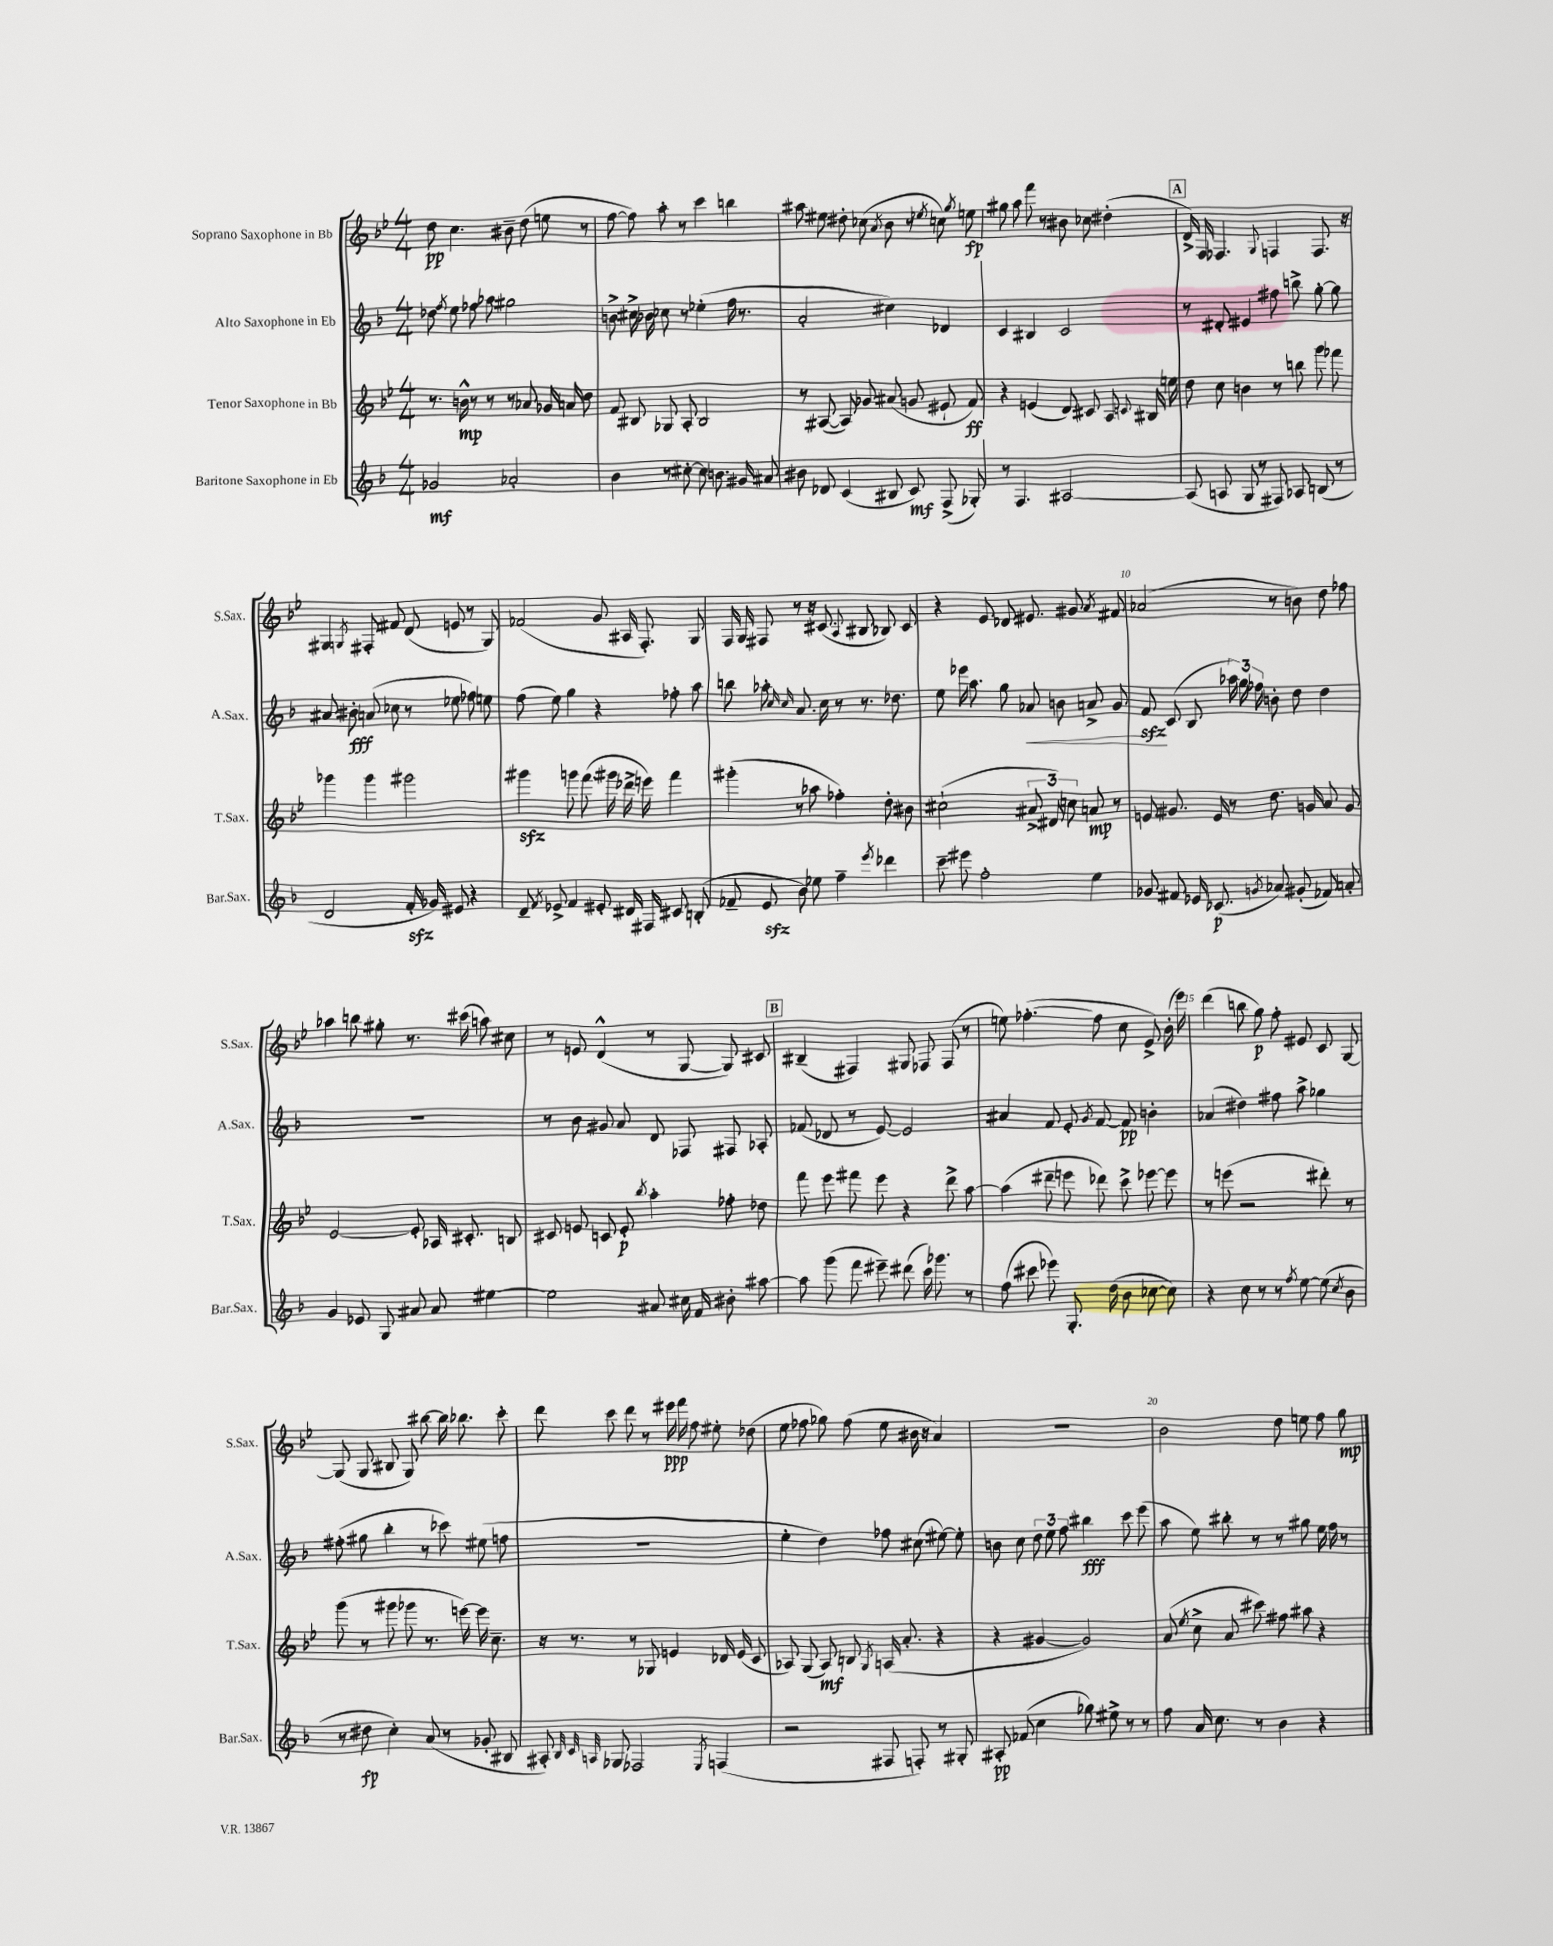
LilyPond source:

<<
\new StaffGroup <<
\new Staff = "s0" \with { instrumentName = "Soprano Saxophone in Bb" shortInstrumentName = "S.Sax." } {
    \clef treble \key bes \major \numericTimeSignature \time 4/4
    \autoBeamOff d''8\pp c''4. bis'8-- d''8( e''8 r8 |
    f''8~ f''8) a''8-. r8 c'''4 b''4 |
    ais''8 eis''8 dis''8-. ces''8( \acciaccatura { a'8 } bes'8 r8 \acciaccatura { ees''8 } c''8) \acciaccatura { g''8 } e''8\fp |
    gis''8 a''8 f'''8 r8 bis'8 ces''8 dis''4-.( |
    \mark \markup { \box "A" } d'16->) f16 fes4. \appoggiatura { g8 } f4 f8. r16 |
    gis4 \acciaccatura { g8 } fis8-. fis'8 d'8( e'8 r8 g8) |
    fes'2( g'8 ais16 f8.-.) g8 |
    f16 g16 fis8 r8 r16 cis'8.( \appoggiatura { a8 } bis8 bes8) cis'8 |
    r4 ees'8 des'8 eis'8. gis'8. \acciaccatura { a'8 } fis'8 |
    aes'2( r8 b'8) d''8 fes''8 |
    aes''4 b''8 gis''8-. r8. cis'''16( a''8) cis''8 |
    r8 e'8 d'4-^( r8 g8~ g8) cis'8 |
    \mark \markup { \box "B" } bis4--( fis4) gis8 fes8 fes8( r8 |
    e''8) fes''4.~-.( fes''8 c''8 ees'8->) bes'16-.( ees'''16) |
    d'''4( b''8 g''8\p) f''8-. eis'8 c'8 g8~ |
    g8( g8 bis8 g8) bis''8~ bis''16 bes''8. c'''8-. |
    d'''8 c'''8 d'''8 r8 eis'''16\ppp f'''16 f''8 eis''8-. des''8( |
    ees''8 fes''8 ges''8) fes''8( ees''8 bis'16 r16 a'4) |
    R1 |
    bes'2 d''8 e''8 f''8 g''8\mp \bar "|." |
}
\new Staff = "s1" \with { instrumentName = "Alto Saxophone in Eb" shortInstrumentName = "A.Sax." } {
    \clef treble \key f \major \numericTimeSignature \time 4/4
    \autoBeamOff des''8 \acciaccatura { f''8 } e''8 fes''8 aes''8 gis''2 |
    b'8-> cis''16-> bes'16 ces''8 r8 ees''4-.( f''16 r8. |
    a'2-. cis''4) des'4 |
    c'4 bis4 c'2 |
    \mark \markup { \box "A" } r8 dis'8-. eis'4 fis''8 b''8-> g''8~-. g''8 |
    ais'8 bis'8-.\fff a'8( ces''8 r8 ees''8 fes''8) e''8 |
    f''8( e''8) g''4 r4 fes''8-. a''8 |
    b''8 aes''8-. \grace { c''16 c''16 } a'8. c''16 r8 r8. des''8. |
    e''8 ees'''16 a''8. g''8 aes'8\< b'8 a'8-> g'8 |
    f'8\sfz\! c'8( bes8 \tuplet 3/2 { aes''16) g''16 fes''16 } b'8-. d''8 d''4 |
    R1 |
    r8 bes'8 gis'8 a'8 d'8 fes8 fis8 aes8-. |
    \mark \markup { \box "B" } fes'8( des'8 r8 e'8~) e'2 |
    ais'4 f'8 e'8-. \acciaccatura { g'8 } f'8~ f'8\pp b'4-. |
    aes'4( dis''4) fis''8 a''8-> ges''4 |
    fis''8-.( gis''8 bes''4-. r8 ces'''8) eis''8( f''8 |
    R1 |
    e''4-. d''4) fes''8 cis''8( eis''8~) eis''8-. |
    b'8 c''8 \tuplet 3/2 { d''8 e''8 f''8 } bis''4\fff c'''8 e'''8( |
    a''8 e''8) bis''8-. r8 r8 gis''8 e''16 f''16 r8 \bar "|." |
}
\new Staff = "s2" \with { instrumentName = "Tenor Saxophone in Bb" shortInstrumentName = "T.Sax." } {
    \clef treble \key bes \major \numericTimeSignature \time 4/4
    \autoBeamOff r8. b'16-^\mp r8 r8 r8 aes'8 ges'16 a'16 d''8 |
    f'8 bis8 ges8 a8-. bis2 |
    r8 ais8~( ais8) ges'8 ais'8( g'8 eis'8-! f'8\ff) |
    r4 e'4( d'8) cis'8 a8 \appoggiatura { c'8 } bis16 e''16 |
    \mark \markup { \box "A" } d''8 c''8 b'4 r8 b''8 g'''8 fes'''8 |
    ges'''4 ges'''4 gis'''2 |
    gis'''4\sfz g'''8 f'''8.( gis'''16 des'''16-> e'''16) f'''4 |
    gis'''4-.( r8 aes''8 fes''4-.) d''8-. bis'8 |
    cis''2-!( \tuplet 3/2 { ais'8-> dis'8) c''8 } a'8\mp r8 |
    e'8 gis'8. e'16 r8 d''8. g'16 a'8 g'8 |
    ees'2~ ees'8-. aes16 cis'8.-. b8 |
    cis'8 e'8 c'8 e'8-.\p \acciaccatura { bes''8 } a''4-. fes''8-. des''8 |
    \mark \markup { \box "B" } f'''8 ees'''8 fis'''8 ees'''8 r4 d'''8-> a''8~ |
    a''4( dis'''8-- e'''8 des'''8) c'''8-> ees'''8~ ees'''8 |
    r8 e'''8( r2 dis'''8-.) r8 |
    g'''8( r8 gis'''8 ges'''8 r8. e'''16~) e'''16 c''8.-- |
    r16 r8. r8 ges8 e'4 des'16 e'16( c'8 |
    aes8) g8( aes8\mf) b8 \acciaccatura { g8 } a16( a'8.-. r4 |
    r4 gis'4~ gis'2) |
    a'8( \acciaccatura { ees''8 } c''8-> a'8 cis'''8) fis''8 ais''8 r4 \bar "|." |
}
\new Staff = "s3" \with { instrumentName = "Baritone Saxophone in Eb" shortInstrumentName = "Bar.Sax." } {
    \clef treble \key f \major \numericTimeSignature \time 4/4
    \autoBeamOff ges'2\mf aes'2-. |
    bes'4 r8 cis''8~-. cis''8 b'8. gis'16 ais'8 |
    bis'8 des'8 c'4( bis8 c'8\mf) f8->( ges8-.) |
    r8 f4. ais2~ |
    \mark \markup { \box "A" } ais8( a8 g8 r8 fis8) aes8 b8( r8 |
    d'2 f'16-.\sfz ges'16) eis'8 r4 |
    d'8-- \acciaccatura { f'8 } ees'8-> f'4 eis'8-. dis'16 fis16 cis'8 b8-.( |
    fes'8-- e'8\sfz bes'8) ees''8 f''4-- \acciaccatura { e'''8 } des'''4 |
    c'''8-- eis'''8 f''2-. e''4 |
    ges'8 fis'8 ees'16 ces'8.\p( \acciaccatura { g'8 } aes'8) gis'8-.( fes'8) a'8-. |
    g'4 ees'8 g8 ais'8 ais'8 eis''4~ |
    eis''2 ais'8 cis''16 f'16 bis'8-. ais''8~ |
    \mark \markup { \box "B" } ais''8 g'''8( f'''8 eis'''8--) dis'''8( c'''16) ges'''8. r8 |
    f''8( cis'''8 ees'''8) g8.-. d''16( bes'8 ces''8~ ces''8) |
    r4 c''8 r8 r8 \acciaccatura { f''8 } e''8~ e''8( \acciaccatura { c''8 } bes'8 |
    r8 dis''8\fp c''4-.) a'8( r8 ges'8-. bis8 |
    ais8-.) \grace { bes32 c'32 a32 } ges8 fes2 \acciaccatura { e8 } f4( |
    r2 fis8 f8-.) r8 gis8-. |
    ais8-.\pp fes'8( c''4 ges''8) eis''8-> r8 r8 |
    f''8 a'16 c''8. r8 bes'4 r4 \bar "|." |
}
>>
>>
\layout { \context { \Score \override BarNumber.break-visibility = ##(#f #t #t) barNumberVisibility = #(every-nth-bar-number-visible 5) } }
